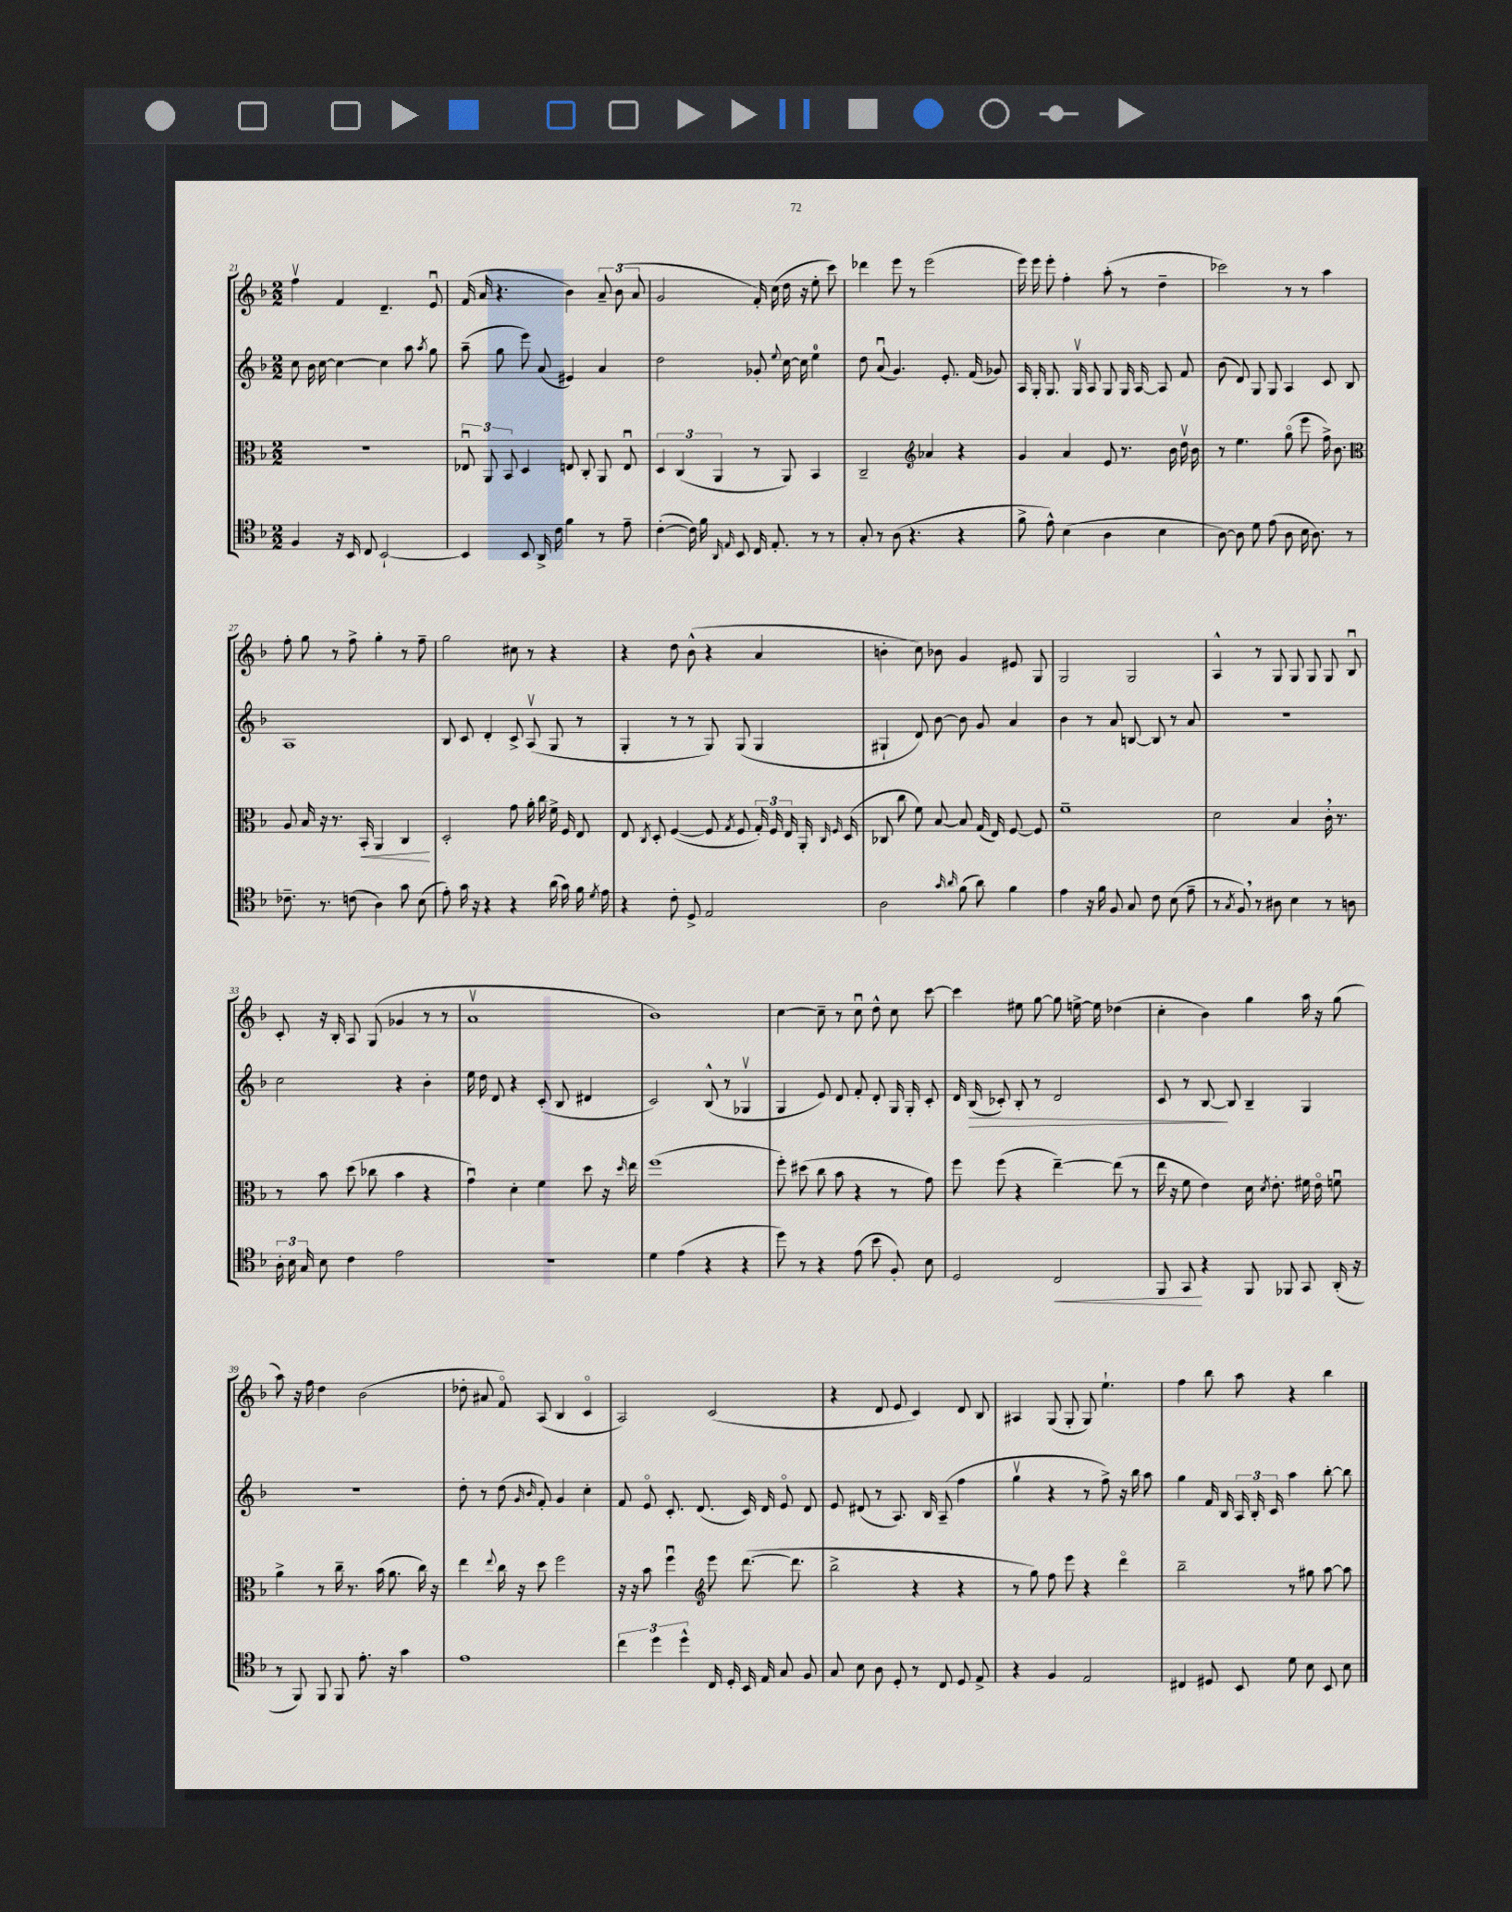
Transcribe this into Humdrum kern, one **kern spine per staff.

**kern	**kern	**kern	**kern
*staff4	*staff3	*staff2	*staff1
*clefC4	*clefC3	*clefG2	*clefG2
*k[b-]	*k[b-]	*k[b-]	*k[b-]
*M2/2	*M2/2	*M2/2	*M2/2
4F	1r	8cc	4ffv
.	.	16b-	.
.	.	[16cc	.
16r	.	4cc_	4f
16BB-	.	.	.
8C	.	.	.
[2BB-`	.	4cc]	4.d~
.	.	8aa	.
.	.	8qaa	.
.	.	8gg	8eu
=	=	=	=
4BB-]	12E-u	(8aa~	(16f
.	.	.	16a
.	12AA	.	.
.	.	8gg	4.r
.	12BB-	.	.
8BB-	4D	8eee)	.
16AA^	.	(8a	.
16c	.	.	.
4f	8E	4e#)	4b-)
.	8C'	.	.
8r	8AA	4a	12a~
.	.	.	(12b-
8e~	8Eu	.	.
.	.	.	12a
=	=	=	=
([4c'	6D	2dd	2g
.	(6C	.	.
16c])	.	.	.
16f	.	.	.
.	6AA	.	.
16qqAA	.	.	.
16qqE	.	.	.
8BB-	.	.	.
16C	8r	8g-'	16f')
8.E'	.	.	(16cc
.	.	8qqee	.
.	8AA)	[16cc	16dd
.	.	16cc]	16r
8r	4BB-	4ee	8ee'
8r	.	.	8ccc)
=	=	=	=
8G'	2C~	8dd	4ddd-
8r	.	(8au	.
(8A	.	4.g)	8eee
4.r	.	.	8r
*	*clefG2	*	*
.	4a-	.	(2eee
.	.	8.e'	.
4r	4r	.	.
.	.	(16f	.
.	.	8g-)	.
=	=	=	=
8f^	4g	16A	16eee)
.	.	16G'	16eee
8e^^)	.	8.G	8eee'
(4B-	4a	.	4ff'
.	.	16Gv	.
.	.	8A	.
4A	8e	8G	(8aa'
.	8.r	16G	8r
.	.	[16A	.
4B-	.	8A]	4dd~
.	16b-	.	.
.	16ddv	8f	.
.	16b-	.	.
=	=	=	=
[8A)	8r	(8b-	2ccc-)
8A]	4.ee	8d)	.
8d	.	8G	.
(8e	.	8G	.
8A	(8ggo	4A	8r
16B-	8eee	.	8r
8.A)	.	.	.
.	16ff^)	8c	4aa
.	8.b-	.	.
8r	.	8B-	.
=	=	=	=
*	*clefC3	*	*
8.c-~	8A	1A	8ff'
.	16B-	.	8gg
8.r	16r	.	.
.	8.r	.	8r
(8c	.	.	8ff^
.	16BB-'	.	.
4A)	4AA	.	4gg'
8g	4C	.	8r
(8B-	.	.	8ff~
=	=	=	=
8e')	2D'	8B-	2gg
16g	.	8c	.
16r	.	.	.
4r	.	4d'	.
4r	8g	8c^	8cc#
.	16a'	(8Av	8r
.	16cc	.	.
(16a	16f^	8G	4r
16g)	16F	.	.
16f	8E	8r	.
8qd	.	.	.
16e	.	.	.
=	=	=	=
4r	8E	4G'	4r
.	8qC	.	.
.	8D'	.	.
8c'	([4F	8r	8dd
8D^	.	8r	(8b-^^
2E	8F]	8G)	4r
.	8qG	.	.
.	8F	(8G	.
.	24G')	4G	4a
.	24F	.	.
.	24E	.	.
.	16AA'	.	.
.	16qqC	.	.
.	16qqF	.	.
.	(16D	.	.
=	=	=	=
2A	8C-	4G#`	4b'
.	8cc	.	.
.	8f)	8d)	8cc)
.	[8B-	[8b-	8b-
16qqg	.	.	.
16qqa	.	.	.
(8f	8B-]	8b-]	4g
8a)	(16G	8g	.
.	16E)	.	.
4f	[8F	4a	8e#
.	8F]	.	8G
=	=	=	=
4e	1f~	4b-	2G
16r	.	8r	.
16f	.	.	.
8F	.	8a	.
8G	.	[8B	2G
8c	.	8B]	.
(8B-	.	8r	.
8e~	.	8a	.
=	=	=	=
8r	2d	1r	4A^^
8qG	.	.	.
8F)	.	.	.
8r	.	.	8r
8A#	.	.	8G
4B-	4B-	.	8G
.	.	.	8G
8r	16c'	.	8G
.	8.r	.	.
8A	.	.	8B-u
=	=	=	=
24A'	8r	2cc	8c'
24B-	.	.	.
24G	.	.	.
8B-	8b-	.	16r
.	.	.	16B-'
4c	(8dd	.	8A
.	8cc-	.	(8G
2e	4b-	4r	4g-
.	4r	4b-'	8r
.	.	.	8r
=	=	=	=
1r	4gu)	16ee	1av
.	.	16dd	.
.	.	8d	.
.	4d'	4r	.
.	4f	(8c'	.
.	.	8B-	.
.	8dd	4d#	.
.	16r	.	.
.	16qqdd	.	.
.	16ee	.	.
=	=	=	=
4d	(1ff	2c)	1b-)
(4e	.	.	.
4r	.	(8B-^^	.
.	.	8r	.
4r	.	4G-v	.
=	=	=	=
8dd)	8ff')	4G	[4cc
8r	(8dd#	.	.
4r	8cc	8e)	8cc~]
.	8b-	8d	8r
(8e	4r	8f'	8ccu
8b-	.	8d'	8dd^^
8F')	8r	16G	8cc
.	.	16G'	.
8B-	8g)	8c'	[8ccc
=	=	=	=
2D	8ff	16d	4ccc]
.	.	(16B-	.
.	(8ff	8c-')	.
.	4r	8B-'	8ee#
.	.	8r	[8gg
2C	[4ee~)	2d	8gg]
.	.	.	[16ee^
.	.	.	16ee]
.	(8ee]	.	(4dd-
.	8r	.	.
=	=	=	=
8FF	16ee	8c	4cc'
.	16r	.	.
8GG	8f	8r	.
4r	4e)	[8B-	4b-)
.	.	8B-]	.
8FF	16d	4B-~	4gg
.	8qd	.	.
.	8.e'	.	.
8FF-	.	.	.
8GG	16f#	4G	16aa
.	16eo	.	16r
(16AA'	8fu	.	(8gg
16r	.	.	.
=	=	=	=
8r	4a^	1r	8aa)
8FF)	.	.	16r
.	.	.	16ff
8FF	8r	.	4dd
8FF	16cc~	.	.
.	8.r	.	.
8.e'	.	.	(2b-
.	(16b-	.	.
16r	8.a	.	.
4g	.	.	.
.	16cc)	.	.
.	16r	.	.
=	=	=	=
1e	4ee	8dd'	8dd-'
.	.	8r	8a#
.	8qqee	.	.
.	16cc	(8dd	8fo)
.	16r	.	.
.	.	16qqg	.
.	.	16qqb-	.
.	8dd	8f')	(8A
.	2ff	4g	4B-
.	.	4cc'	4co
=	=	=	=
6cc	16r	8f	2A)
.	16r	.	.
.	8b-	8eo	.
6dd	.	.	.
.	4ffu	8.c'	.
6dd^^	.	.	.
.	.	(8.d	.
*	*clefG2	*	*
16C	8eee	.	(2c
16D'	.	.	.
16BB-	([8.ddd	16c)	.
16E	.	16d	.
8G	.	8eo	.
.	8.ddd]	.	.
8F	.	8d	.
=	=	=	=
8G	2bb-^	8e	4r
8B-	.	(8d#	.
8A	.	8r	8d
8D'	.	8.A)	8e
8r	4r	.	4c)
.	.	16B-	.
8C	.	(8A~	.
8D	4r	4ff	8d
8E^	.	.	8B-
=	=	=	=
4r	8r	4ggv	4A#
.	8gg)	.	.
4F	8ff	4r	(8G
.	8eee	.	8G'
2E	4r	8r	8G)
.	.	8ff^)	4.ee`
.	4dddo	16r	.
.	.	16bb-	.
.	.	8aa	.
=	=	=	=
4C#	2bb-~	4gg	4ff
8D#	.	16f	8bb-
.	.	16B-	.
8BB-	.	24A	8aa
.	.	24B-'	.
.	.	24c	.
8d	8r	4aa	4r
8B-	8gg#	.	.
8BB-	[8aa	[8bb-'	4bb-
8B-	8aa]	8bb-]	.
==	==	==	==
*-	*-	*-	*-
